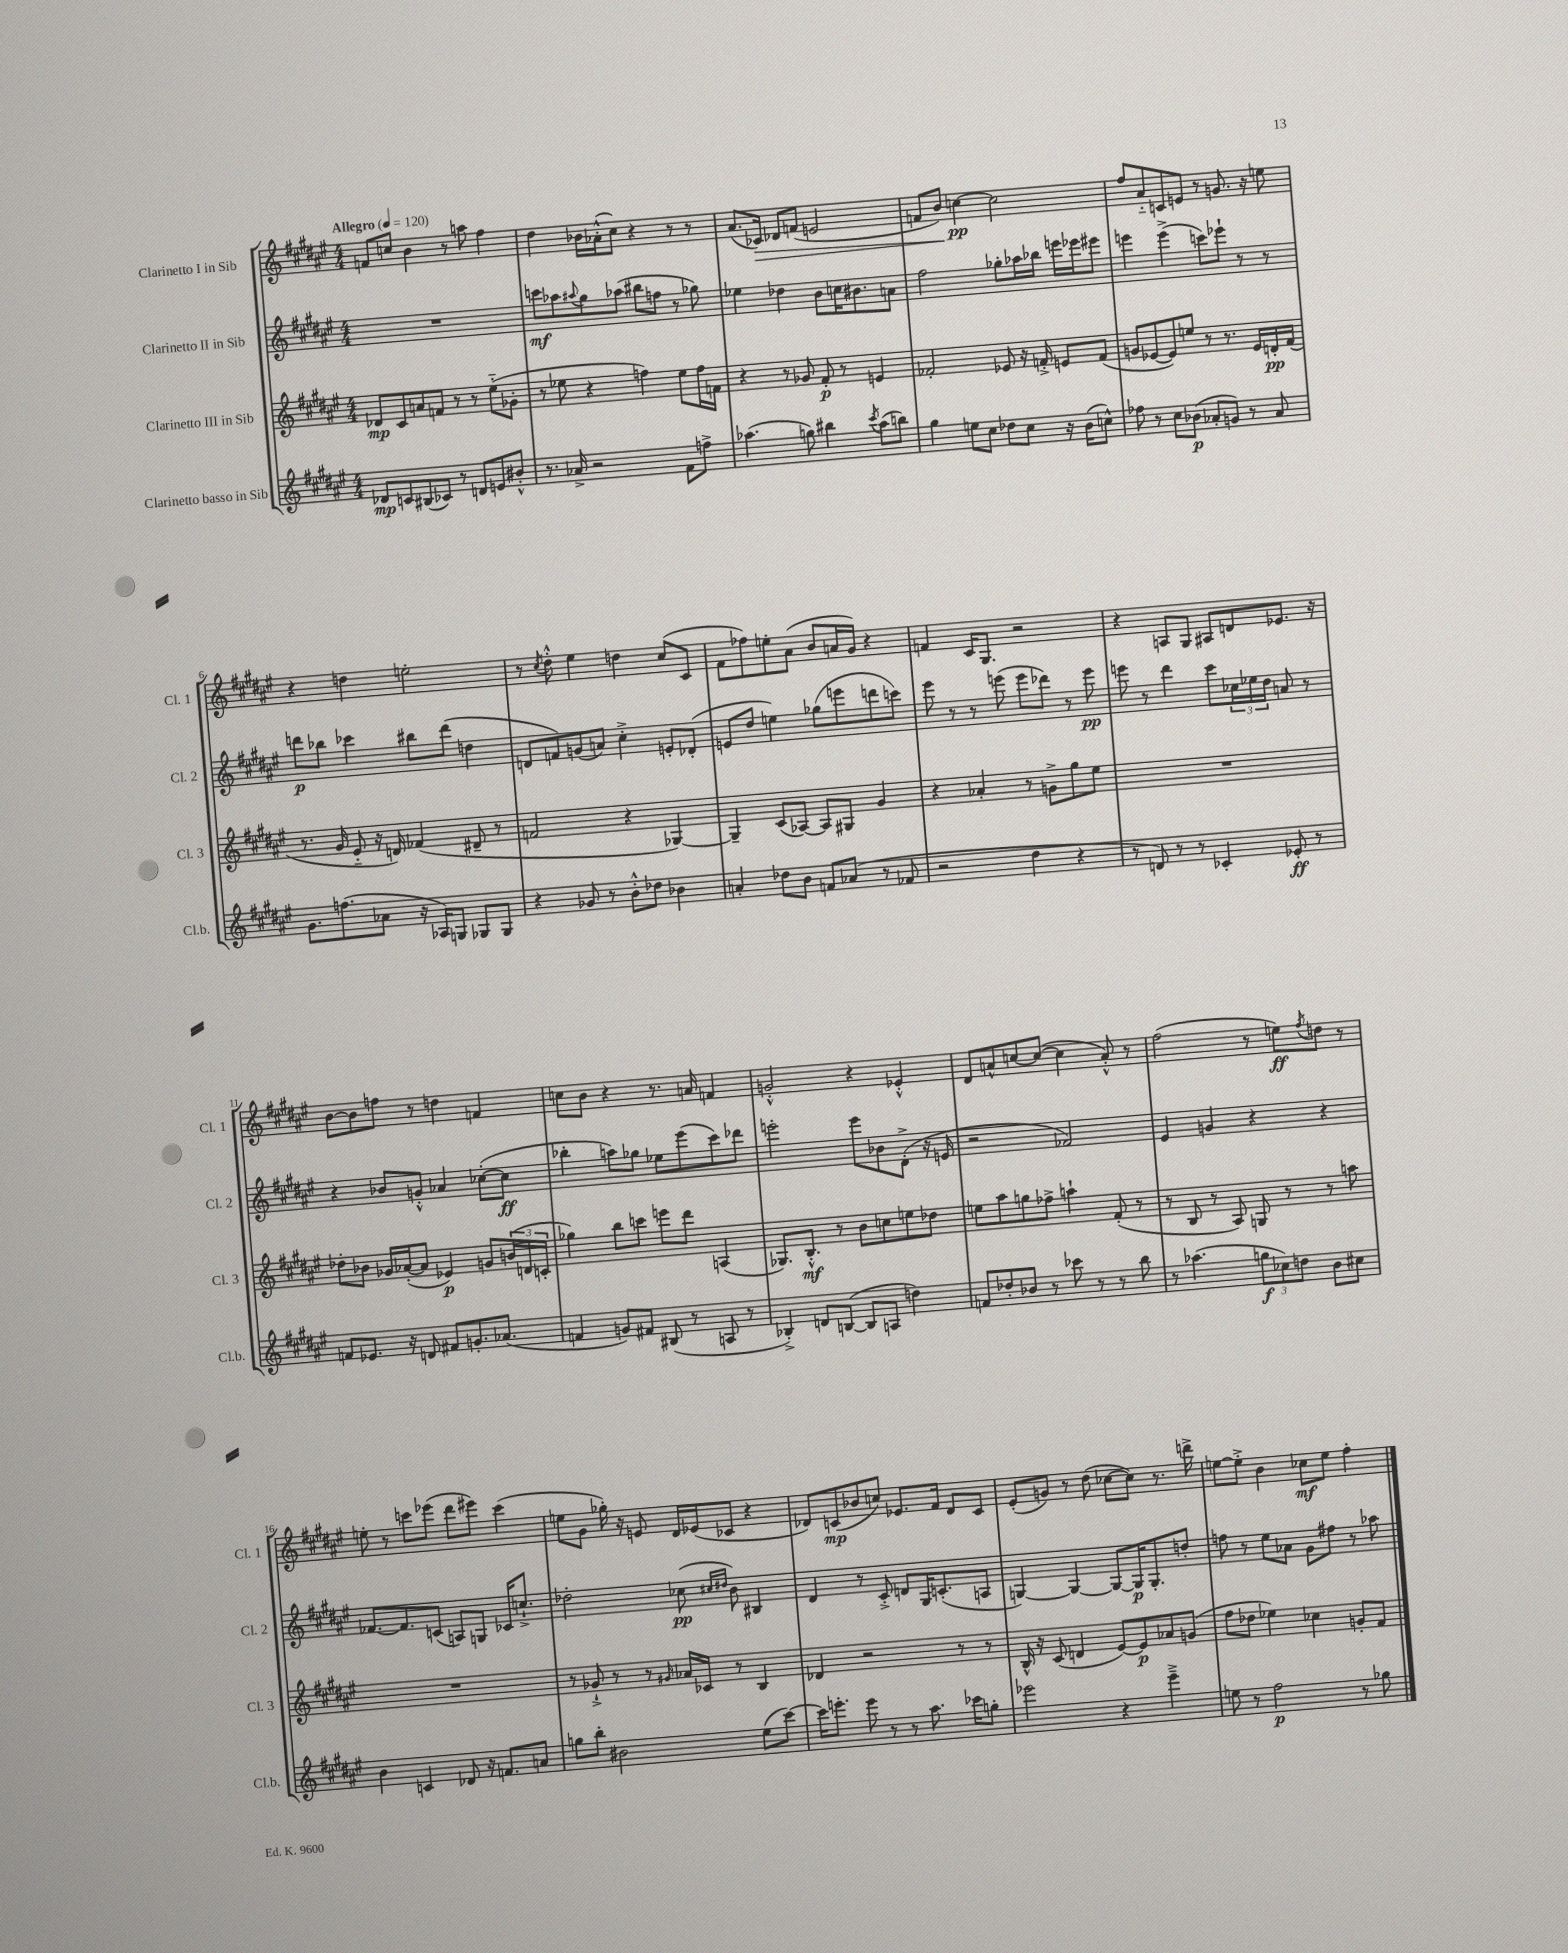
<<
\new StaffGroup <<
\new Staff = "s0" \with { instrumentName = "Clarinetto I in Sib" shortInstrumentName = "Cl. 1" } {
    \clef treble \key fis \major \numericTimeSignature \time 4/4 \tempo "Allegro" 4 = 120
    f'8 c''8 b'4 r8 a''8 fis''4 |
    dis''4 bes'16 aes'16-.-^( cis''8) r4 r8 r8 |
    ais'8.( ces'16\>) des'8 f'8( e'2 |
    f'8 b'8\!) c''4~\pp c''2 |
    fis''8 ais'8-_ c'8 e'8 r8 g'8. r16 e''8 |
    r4 d''4 e''2-. |
    r8 \acciaccatura { cis''8 } dis''8-.-^ eis''4 d''4 cis''8( cis'8 |
    fis'8 fes''8) e''8-. ais'8( b'8 a'16 gis'16) r4 |
    f'4 cis'16 gis8. r2 |
    r4 a8 gis8 ais8 d'8 ees'8. r16 |
    b'8~ b'8 f''8 r8 d''4 f'4 |
    c''8 b'8 r4 r8. a'16 f'4 |
    g'2-.-^ r4 ees'4-.-^ |
    dis'8 a'8-^ c''8~ c''8~( c''4 a'8-.-^) r8 |
    fis''2( r8 e''8\ff) \acciaccatura { fis''8 } d''8 r8 |
    e''8-. r8 c'''8 ees'''8( dis'''8 eis'''8) c'''4( |
    e''8 gis'8 ges''16-.) r16 e'8 dis'16 ees'16( ces'8 r4 |
    des'8) c'8\mp( bes'8 c''8) ees'8. fis'16 des'8 c'8 |
    eis'8-.( g'8) r8 dis''8( ces''8~ ces''8) r8. d'''16-> |
    e''8~ e''8-.-> b'4 ces''8\mf e''8 fis''4-. \bar "|." |
}
\new Staff = "s1" \with { instrumentName = "Clarinetto II in Sib" shortInstrumentName = "Cl. 2" } {
    \clef treble \key fis \major \numericTimeSignature \time 4/4
    R1 |
    c'''8\mf aes''8 \appoggiatura { ais''8 } gis''8 aes''8( bis''8 f''8 r8 ges''8) |
    ees''4 des''4 b'8 c''16 bis'8. a'8 |
    fis''2 ges''8-. aes''16 bes''16 e'''16 ees'''16 eis'''8 |
    e'''4 e'''4->( c'''8) ees'''8-! r8 r8 |
    d'''8\p bes''8 ces'''4 bis''8 d'''8( d''4 |
    d'8 f'8) g'8( a'8) cis''4-.-> e'8-. des'8-.( |
    e'8 dis''8 e''4) ges''8( e'''8 d'''8 c'''8) |
    eis'''8 r8 r8 e'''8( e'''8 des'''8) r8 e'''8\pp |
    e'''8 r8 dis'''4 cis'''8 \tuplet 3/2 { ces''16 ees''16 dis''16 } a'8 r8 |
    r4 bes'8 g'8-.-^ aes'4 ces''8~-.( ces''8\ff |
    bes''4-. a''8) ges''8 ees''8 eis'''8( cis'''8) des'''8 |
    e'''2-. e'''8 bes'8 dis'8-.->( r16 e'16 |
    r2 fes'2) |
    eis'4 g'4 r4 r4 |
    fes'8.~ fes'8. c'8( a8) g8 ces'16 c''8.-!-> |
    des''2-. ces''8\pp( \grace { cis''16 dis''16 } b'8) bis4 |
    dis'4 r8 cis'8-.-> d'8 gis16 c'8.-.( a8 |
    g4~) g4~ g8~ g16\p g8.-. d''8-. |
    f''8 r8 eis''8 aes'8 gis'8 fis''8 r8 aes''8 \bar "|." |
}
\new Staff = "s2" \with { instrumentName = "Clarinetto III in Sib" shortInstrumentName = "Cl. 3" } {
    \clef treble \key fis \major \numericTimeSignature \time 4/4
    des'8\mp cis'8 a'8 f'8 r8 r8 eis''8-_( ges'8-. |
    r8 ees''8 r4 f''4) ees''8 f''16 f'16 |
    r4 r8 ges'8 fis'8-.\p r8 e'4 |
    fes'2-. ees'8 r16 f'16-.-> e'8 f'8( |
    g'8 ees'8~ ees'8) e''8 r8 r8. ees'16 d'16-.\pp fis'16( |
    r8. gis'16 eis'8-_ r16 d'16) fes'4( dis'8-- r8 |
    f'2 r4 ges4~) |
    ges4-- cis'8( aes8~) aes8 gis8 gis'4 |
    r4 aes'4-. r8 g'8-> gis''8 eis''8 |
    R1 |
    des''8-. bes'8 ges'16 aes'16~-.( aes'8 ees'4\p) g'8 \tuplet 3/2 { b'16( d'16 c'16-. } |
    ges''4) b''8 c'''8 e'''8 dis'''8 a4( |
    ges8.) b8.-.-^\mf r8 b'8 c''8 e''8 des''8 |
    e''8 ais''8 g''8 fes''8-> a''4-! fis'8-.( r8 |
    r8 b8 r8 ais8) g8 r8 r8 a''8 |
    R1 |
    r8 ges'8-!-> r8 r8 \grace { gis'16 } aes'16 ces'16 r8 b4 |
    des'4 r2 r8 r8 |
    b16-^ r16 cis'8( d'4 eis'8~) eis'8\p aes'8 g'8( |
    fis''8 des''8 ees''4) ces''4 g'8-. fis'8 \bar "|." |
}
\new Staff = "s3" \with { instrumentName = "Clarinetto basso in Sib" shortInstrumentName = "Cl.b." } {
    \clef treble \key fis \major \numericTimeSignature \time 4/4
    des'8\mp c'8 bis8( ces'8) r8 d'8 e'8 bis'8-.-^ |
    r8. aes'16-> r2 fis'8 f''8-> |
    aes''4.( g''8) bis''4 \acciaccatura { cis'''8 } aes''8( b''8) |
    gis''4 e''8 cis''8 des''8 cis''8 r16 b'16( c''8-^) |
    fes''8 r8 cis''8 bes'8\p( aes'8-. g'8) r8 aes'8 |
    gis'8. f''8.( aes'8 r16 aes16) g8 ges8 ges8 |
    r4 ges'8 r8 b'8-.-^ des''8 bes'4 |
    a'4-. des''8 b'8 f'8 aes'8( r8 fes'8 |
    r2 dis''4 r4 |
    r8 d'8) r8 r8 ces'4-. ees'8-.\ff r8 |
    f'8 ees'8. r16 d'8 fis'8 g'8.-. aes'8.( |
    f'4 g'8) fis'8 bis8( r8 a8 r8 |
    bes4-.->) d'8 b8~( b8 a8 d''4) |
    f'8 des''8-. bes'8 r8 ces'''8 r8 r8 b''8 |
    r8 aes''4.( \tuplet 3/2 { g''8\f ces''8) d''8 } b'8 cis''8 |
    b'4 c'4 des'8 r16 f'8. a'8 |
    g''8 b''8-. bis'2 eis''8( cis'''8~) |
    cis'''16 e'''8.-. e'''8 r8 r8 ais''8. ces'''16 g''8-. |
    ees'''2 r4 ees'''4---> |
    e''8 r8 fis''2\p r8 ges''8 \bar "|." |
}
>>
>>
